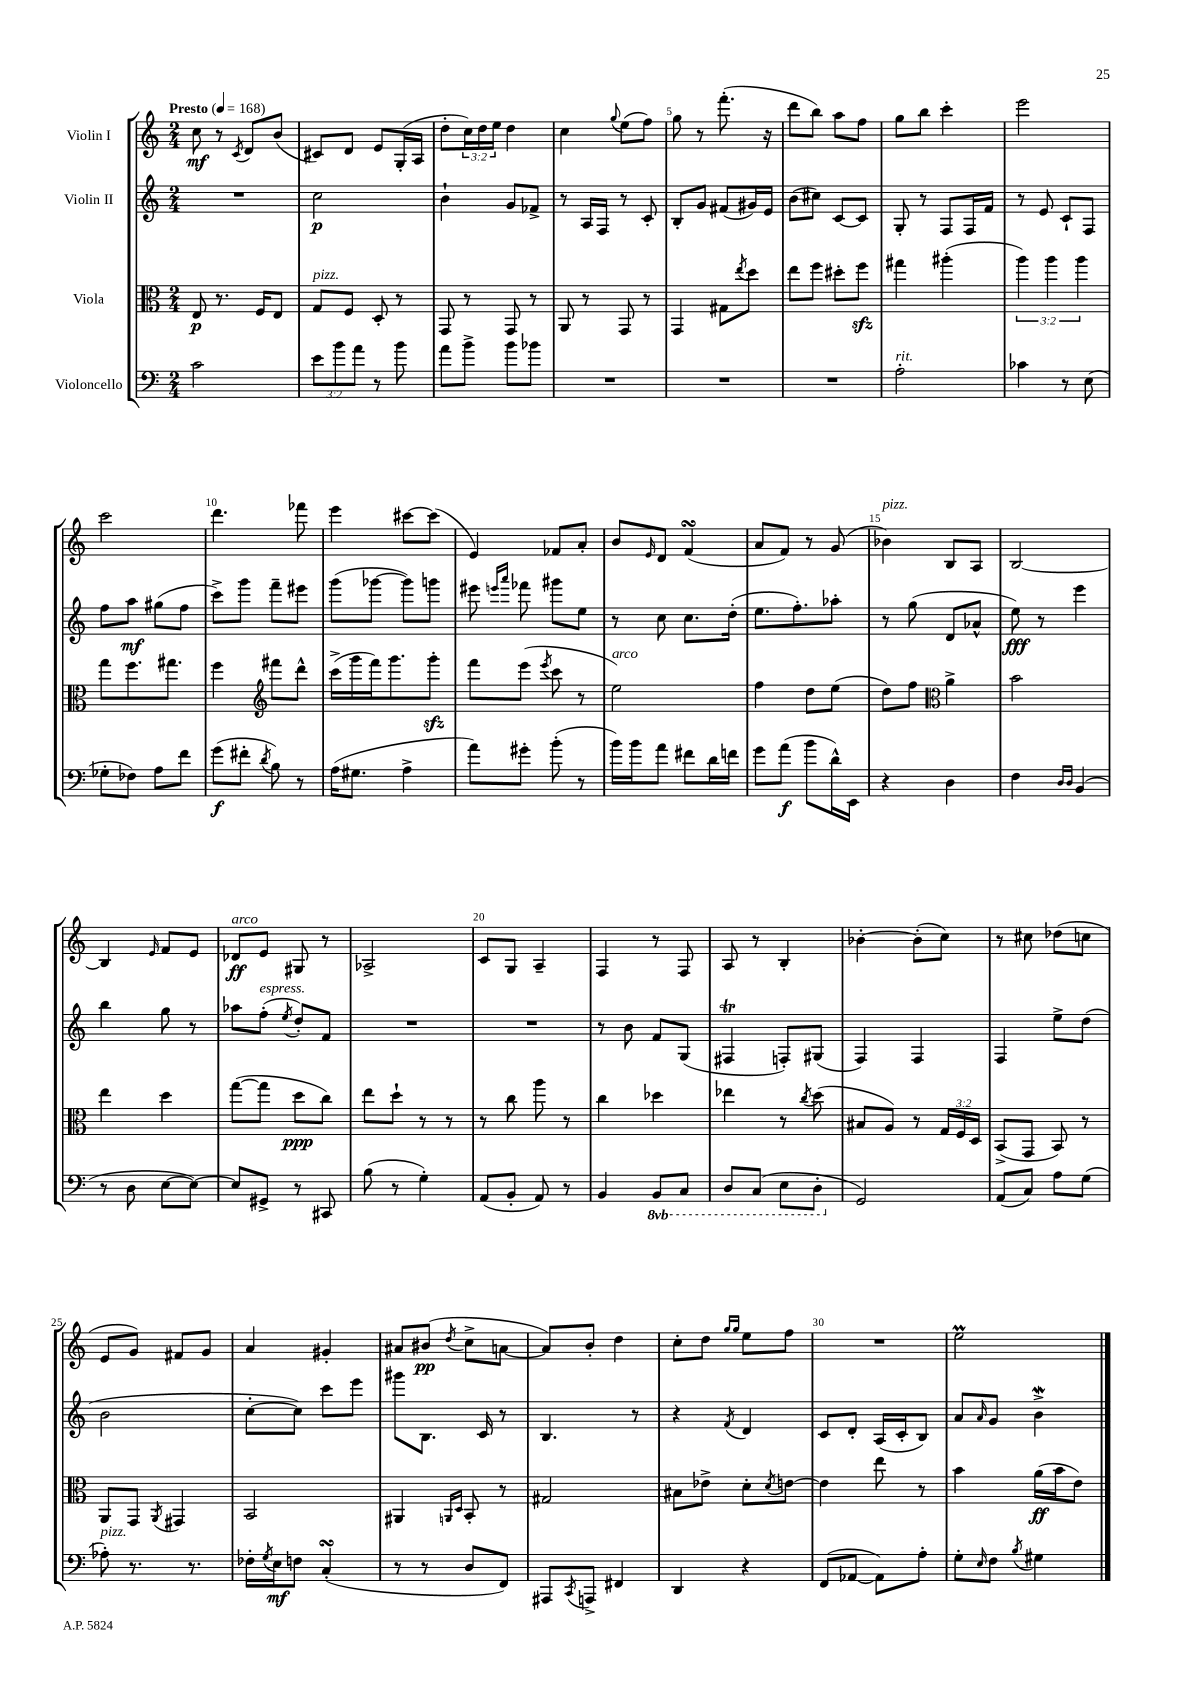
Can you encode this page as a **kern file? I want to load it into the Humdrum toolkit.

**kern	**dynam	**kern	**dynam	**kern	**dynam	**kern	**dynam
*part4	*part4	*part3	*part3	*part2	*part2	*part1	*part1
*staff4	*staff4	*staff3	*staff3	*staff2	*staff2	*staff1	*staff1
*I"Violoncello	*	*I"Viola	*	*I"Violin II	*	*I"Violin I	*
*clefF4	*	*clefC3	*	*clefG2	*	*clefG2	*
*k[]	*	*k[]	*	*k[]	*	*k[]	*
*M2/4	*	*M2/4	*	*M2/4	*	*M2/4	*
*MM168	*	*MM168	*	*MM168	*	*MM168	*
=1	=1	=1	=1	=1	=1	=1	=1
!	!	!	!	!	!	!LO:TX:a:B:t=Presto	!
2c\	.	8E/	p	2r	.	8cc\	mf
.	.	8.r	.	.	.	8r	.
.	.	.	.	.	.	8qc/	.
.	.	.	.	.	.	8d/L	.
.	.	16F/KL	.	.	.	.	.
.	.	8E/J	.	.	.	(8b/J	.
=2	=2	=2	=2	=2	=2	=2	=2
!	!	!LO:TX:a:i:t=pizz.	!	!	!	!	!
12e\L	.	8G/L	.	2cc\	p	8c#X/L)	.
12b\	.	.	.	.	.	.	.
.	.	8F/J	.	.	.	8d/J	.
12a\J	.	.	.	.	.	.	.
8r	.	8D'/	.	.	.	8e/L	.
8b\	.	8r	.	.	.	(16G'/L	.
.	.	.	.	.	.	16A/JJ	.
=3	=3	=3	=3	=3	=3	=3	=3
8a\L	.	8GG/	.	4b`\	.	8dd'\L	.
8b^\J	.	8r	.	.	.	24cc\L)	.
.	.	.	.	.	.	24dd\	.
.	.	.	.	.	.	24ee\JJ	.
8b\L	.	8GG/	.	8g/L	.	4dd\	.
8b-X\J	.	8r	.	8f-X^/J	.	.	.
=4	=4	=4	=4	=4	=4	=4	=4
2r	.	8AA/	.	8r	.	4cc\	.
.	.	8r	.	16A/LL	.	.	.
.	.	.	.	16F/JJ	.	.	.
.	.	.	.	.	.	8qqgg/	.
.	.	8GG/	.	8r	.	(8ee\L	.
.	.	8r	.	8c'/	.	8ff\J)	.
=5	=5	=5	=5	=5	=5	=5	=5
2r	.	4GG/	.	8B'/L	.	8gg\	.
.	.	.	.	8g/J	.	8r	.
.	.	8G#X\L	.	(8f#X/L	.	(8.fff'\	.
.	.	8qee/	.	.	.	.	.
.	.	8dd\J	.	16g#X/L)	.	.	.
.	.	.	.	16e/JJ	.	16r	.
=6	=6	=6	=6	=6	=6	=6	=6
2r	.	8ee\L	.	(8b\L	.	8ddd\L	.
.	.	8ff\J	.	8cc#X\J)	.	8bb\J)	.
.	.	8dd#X'\L	.	[8c/L	.	8aa\L	.
.	.	8ffzz\J	.	8c/J]	.	8ff\J	.
=7	=7	=7	=7	=7	=7	=7	=7
!LO:TX:a:i:t=rit.	!	!	!	!	!	!	!
2A'\	.	4gg#X\	.	8G'/	.	8gg\L	.
.	.	.	.	8r	.	8bb\J	.
.	.	(4aa#X'\	.	8F/L	.	4ccc'\	.
.	.	.	.	16F/L	.	.	.
.	.	.	.	16f/JJ	.	.	.
=8	=8	=8	=8	=8	=8	=8	=8
4c-X\	.	6aa\)	.	8r	.	2eee\	.
.	.	.	.	8e/	.	.	.
.	.	6aa\	.	.	.	.	.
8r	.	.	.	8c`/L	.	.	.
.	.	6aa\	.	.	.	.	.
(8E\	.	.	.	8F/J	.	.	.
!!LO:LB:g=z
=9	=9	=9	=9	=9	=9	=9	=9
8G-X'\L	.	8gg\L	.	8ff\L	.	2ccc\	.
8F-X\J)	.	8.ff\	.	8aa\J	mf	.	.
8A\L	.	.	.	(8gg#X\L	.	.	.
.	.	8.gg#X\J	.	.	.	.	.
8f\J	.	.	.	8ff\J	.	.	.
=10	=10	=10	=10	=10	=10	=10	=10
(8g\L	f	4ff\	.	8ccc^\L)	.	4.ddd\	.
8f#X'\J	.	.	.	8ggg\J	.	.	.
8qd/	.	.	.	.	.	.	.
*	*	*clefG2	*	*	*	*	*
8B\)	.	8fff#X\L	.	8fff~\L	.	.	.
8r	.	8ddd^^\J	.	8eee#X\J	.	8fff-X\	.
=11	=11	=11	=11	=11	=11	=11	=11
(16A\KL	.	(16ccc^\LL	.	(8ggg\L	.	4eee\	.
8.G#X\J	.	16ggg\	.	.	.	.	.
.	.	16fff\J)	.	[8ggg-X\J	.	.	.
.	.	8.ggg\	.	.	.	.	.
4A^\	.	.	.	8ggg-\L])	.	[8ccc#X\L	.
.	.	8gggzz'\J	.	8gggn\J	.	(8ccc#\J]	.
=12	=12	=12	=12	=12	=12	=12	=12
8a\L)	.	8fff\L	.	8eee#X\	.	4e/)	.
.	.	.	.	16qqeeen/LL	.	.	.
.	.	.	.	16qqaaa/JJ	.	.	.
8g#X'\J	.	(8eee\J	.	8fff-X\	.	.	.
.	.	8qeee/	.	.	.	.	.
(8b'\	.	8ccc\	.	8ggg#X\L	.	8f-X/L	.
8r	.	8r	.	8ee\J	.	8a'/J	.
=13	=13	=13	=13	=13	=13	=13	=13
!	!	!LO:TX:a:i:t=arco	!	!	!	!	!
16b\LL)	.	2ee\)	.	8r	.	8b/L	.
16b\J	.	.	.	.	.	.	.
.	.	.	.	.	.	16qqe/	.
8a\J	.	.	.	8cc\	.	8d/J	.
8f#X\L	.	.	.	8.cc\L	.	(4fsSSs/	.
16d\L	.	.	.	.	.	.	.
16fn\JJ	.	.	.	(16dd'\Jk	.	.	.
=14	=14	=14	=14	=14	=14	=14	=14
8g\L	.	4ff\	.	8.ee\L	.	8a/L	.
(8a\J	f	.	.	.	.	8f/J)	.
.	.	.	.	8.ff'\)	.	.	.
8b\L	.	8dd\L	.	.	.	8r	.
16d^^\L)	.	(8ee\J	.	8aa-X'\J	.	(8g/	.
16EE\JJ	.	.	.	.	.	.	.
=15	=15	=15	=15	=15	=15	=15	=15
!	!	!	!	!	!	!LO:TX:a:i:t=pizz.	!
4r	.	8dd\L)	.	8r	.	4b-X\)	.
.	.	8ff\J	.	(8gg\	.	.	.
*	*	*clefC3	*	*	*	*	*
4D\	.	4a^\	.	8d/L	.	8B/L	.
.	.	.	.	8a-X^^/J	.	8A/J	.
=16	=16	=16	=16	=16	=16	=16	=16
4F\	.	2b\	.	8ee\)	fff	[2B/	.
.	.	.	.	8r	.	.	.
16qqD/LL	.	.	.	.	.	.	.
16qqD/JJ	.	.	.	.	.	.	.
(4BB/	.	.	.	4eee\	.	.	.
!!LO:LB:g=z
=17	=17	=17	=17	=17	=17	=17	=17
8r	.	4ee\	.	4bb\	.	4B/]	.
8D\	.	.	.	.	.	.	.
.	.	.	.	.	.	16qqe/	.
[8E\L	.	4dd\	.	8gg\	.	8f/L	.
8E\J_)	.	.	.	8r	.	8e/J	.
=18	=18	=18	=18	=18	=18	=18	=18
!	!	!	!	!	!	!LO:TX:a:i:t=arco	!
8E/L]	.	([8gg\L	.	8aa-X\L	.	8d-X/L	ff
!	!	!	!	!LO:TX:a:i:t=espress.	!	!	!
8GG#X^/J	.	8gg\J]	.	(8ff'\J	.	8e/J	.
.	.	.	.	8qee/	.	.	.
8r	.	8dd\L	ppp	8dd'/L)	.	8G#X/	.
8CC#X/	.	8cc\J)	.	8f/J	.	8r	.
=19	=19	=19	=19	=19	=19	=19	=19
(8B\	.	8ee\L	.	2r	.	2A-X^/	.
8r	.	8dd`\J	.	.	.	.	.
4G'\)	.	8r	.	.	.	.	.
.	.	8r	.	.	.	.	.
=20	=20	=20	=20	=20	=20	=20	=20
(8AA/L	.	8r	.	2r	.	8c/L	.
8BB'/J	.	8cc\	.	.	.	8G/J	.
8AA/)	.	8aa\	.	.	.	4A~/	.
8r	.	8r	.	.	.	.	.
=21	=21	=21	=21	=21	=21	=21	=21
4BB/	.	4cc\	.	8r	.	4F/	.
.	.	.	.	8b\	.	.	.
*8ba	*	*	*	*	*	*	*
8BBB/L	.	4dd-X\	.	8f/L	.	8r	.
8CC/J	.	.	.	(8G/J	.	8F/	.
=22	=22	=22	=22	=22	=22	=22	=22
8DD/L	.	4ee-X\	.	4F#Xt/	.	8A/	.
(8CC/J	.	.	.	.	.	8r	.
8EE\L	.	8r	.	8Fn'/L)	.	4B'/	.
.	.	8qcc/	.	.	.	.	.
8DD'\J	.	(8dd\	.	(8G#X/J	.	.	.
=23	=23	=23	=23	=23	=23	=23	=23
*X8ba	*	*	*	*	*	*	*
2GG/)	.	8B#X/L	.	4F/)	.	[4b-X'\	.
.	.	8A/J)	.	.	.	.	.
.	.	8r	.	4F/	.	(8b-'\L]	.
.	.	24G/LL	.	.	.	8cc\J)	.
.	.	24F/	.	.	.	.	.
.	.	24D/JJ	.	.	.	.	.
=24	=24	=24	=24	=24	=24	=24	=24
(8AA/L	.	(8BB^/L	.	4F/	.	8r	.
8C/J)	.	8GG/J	.	.	.	8cc#X\	.
8A\L	.	8BB/)	.	8ee^\L	.	(8dd-X\L	.
(8G\J	.	8r	.	(8dd\J	.	8ccn\J	.
!!LO:LB:g=z
=25	=25	=25	=25	=25	=25	=25	=25
!LO:TX:a:i:t=pizz.	!	!	!	!	!	!	!
8A-X'\)	.	8AA/L	.	2b\	.	8e/L	.
8.r	.	8GG/J	.	.	.	8g/J)	.
.	.	8qAA/	.	.	.	.	.
.	.	4GG#X/	.	.	.	8f#X/L	.
8.r	.	.	.	.	.	.	.
.	.	.	.	.	.	8g/J	.
=26	=26	=26	=26	=26	=26	=26	=26
16F-X'\LL	.	2BB/	.	[8cc'\L	.	4a/	.
8qG/	.	.	.	.	.	.	.
16E\J	mf	.	.	.	.	.	.
8Fn\J	.	.	.	8cc\J])	.	.	.
(4CsSSs'/	.	.	.	8ccc\L	.	4g#X'/	.
.	.	.	.	8eee\J	.	.	.
=27	=27	=27	=27	=27	=27	=27	=27
8r	.	4AA#X/	.	8ggg#X\L	.	8a#X/L	.
8r	.	.	.	8.B\J	.	(8b#X/J	pp
.	.	16qqAAn/LL	.	.	.	.	.
.	.	16qqD/JJ	.	.	.	8qdd/	.
8D/L	.	8BB'/	.	.	.	8cc^\L	.
.	.	.	.	16c/	.	.	.
8FF/J)	.	8r	.	8r	.	[8an\J	.
=28	=28	=28	=28	=28	=28	=28	=28
8AAA#X/L	.	2G#X/	.	4.B/	.	8a/L])	.
8qCC/	.	.	.	.	.	.	.
8AAAn^/J	.	.	.	.	.	8b'/J	.
4FF#X/	.	.	.	.	.	4dd\	.
.	.	.	.	8r	.	.	.
=29	=29	=29	=29	=29	=29	=29	=29
4DD/	.	8B#X\L	.	4r	.	8cc'\L	.
.	.	8e-X^\J	.	.	.	8dd\J	.
.	.	.	.	.	.	16qqgg/LL	.
.	.	.	.	8qf/	.	16qqgg/JJ	.
4r	.	8d'\L	.	4d/	.	8ee\L	.
.	.	8qd/	.	.	.	.	.
.	.	[8en\J	.	.	.	8ff\J	.
=30	=30	=30	=30	=30	=30	=30	=30
(8FF/L	.	4e\]	.	8c/L	.	2r	.
[8AA-X/J	.	.	.	8d'/J	.	.	.
8AA-\L])	.	8ee\	.	(16A/LL	.	.	.
.	.	.	.	16c'/J	.	.	.
8A'\J	.	8r	.	8B/J)	.	.	.
=31	=31	=31	=31	=31	=31	=31	=31
8G'\L	.	4b\	.	8a/L	.	2eem\	.
16qqE/	.	.	.	16qqa/	.	.	.
8F\J	.	.	.	8g/J	.	.	.
8qB/	.	.	.	.	.	.	.
4G#X\	.	(16a\LL	ff	4bW^\	.	.	.
.	.	16b\J	.	.	.	.	.
.	.	8e\J)	.	.	.	.	.
==	==	==	==	==	==	==	==
*-	*-	*-	*-	*-	*-	*-	*-
